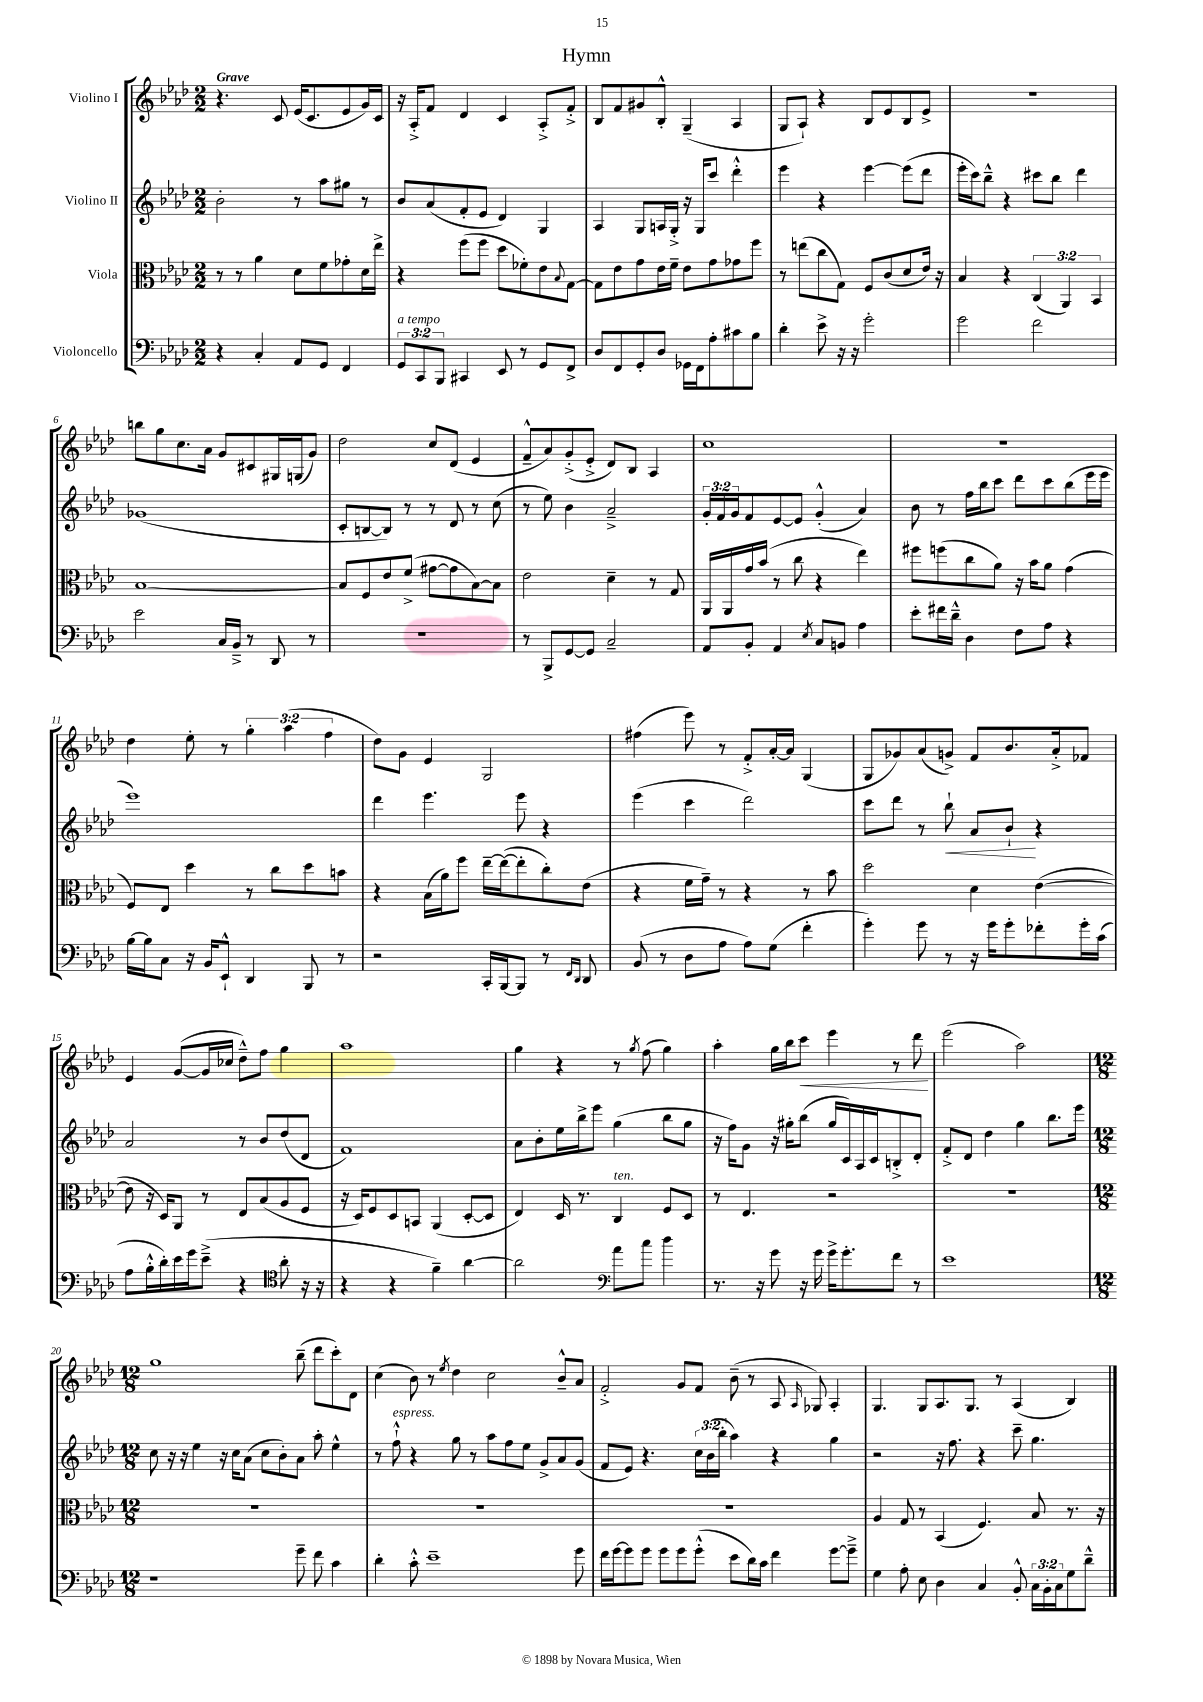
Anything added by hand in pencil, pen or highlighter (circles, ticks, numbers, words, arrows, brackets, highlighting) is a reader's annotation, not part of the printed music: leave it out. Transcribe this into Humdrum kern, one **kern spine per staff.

**kern	**kern	**kern	**kern
*staff4	*staff3	*staff2	*staff1
*clefF4	*clefC3	*clefG2	*clefG2
*k[b-e-a-d-]	*k[b-e-a-d-]	*k[b-e-a-d-]	*k[b-e-a-d-]
*M2/2	*M2/2	*M2/2	*M2/2
4r	8r	2b-'	4.r
.	8r	.	.
4C'	4a-	.	.
.	.	.	8c
8AA-	8d-	8r	(16e-
.	.	.	8.c
8GG	8f	8aa-	.
4FF	8g-'	8gg#	8e-
.	16d-	8r	16g)
.	16ee-^	.	16c
=	=	=	=
12GG	4r	8b-	16r
.	.	.	16A-'^
12CC	.	.	.
.	.	(8a-	8f
12BBB-	.	.	.
4CC#	(8ff	8f'	4d-
.	8ff	8e-	.
8EE-	8dd-	4d-)	4c
8r	8f-')	.	.
8GG	8e-	4G	8A-'^
.	8qqB-	.	.
8FF^	[8G	.	8f'^
=	=	=	=
8D-	8G]	4A-	8B-
8FF	8e-	.	8f
8GG'	8g	8G	8g#
8D-	16e-	16A	8B-'^^
.	16f~	16G'^	.
16GG-	8e-	16r	(4G~
16FF	.	16G	.
8A-'	8g	8ccc	.
8c#	8g-	4ddd-'^^	4A-
8B-	8ff	.	.
=	=	=	=
4d-'	8r	4eee-	8G
.	(8ee	.	8A-`)
8e-^	8cc	4r	4r
16r	8G)	.	.
16r	.	.	.
2g'	8F	[4eee-	8B-
.	(8c	.	8e-
.	8d-	(8eee-]	8B-
.	16e-)	8ddd-	8e-^
.	16r	.	.
=	=	=	=
2g	4B-	16eee-'	1r
.	.	16ccc)	.
.	.	8bb-~^^	.
.	4r	4r	.
2f	(6C	8ccc#	.
.	.	8bb-	.
.	6AA-)	.	.
.	.	4ddd-	.
.	6BB-	.	.
=	=	=	=
2e-	[1B-	(1g-	8bb
.	.	.	8gg
.	.	.	8.cc
.	.	.	16a-
16C	.	.	8g
16BB-~^	.	.	.
8r	.	.	8c#
8DD-	.	.	16G#
.	.	.	(16G
8r	.	.	8g)
=	=	=	=
1r	8B-]	8c'	2dd-
.	8F	[8B	.
.	8e-	8B])	.
.	(8f^	8r	.
.	[8g#	8r	8cc
.	8g#]	8d-	(8d-
.	[8B-)	8r	4e-
.	8B-]	(8cc	.
=	=	=	=
8r	2e-	8r	8f~^^
8BBB-^	.	8ee-)	8a-)
[8GG	.	4b-	(8g'^
8GG]	.	.	8e-'^
2C~	4d-~	2a-~^	8d-)
.	.	.	8B-
.	8r	.	4A-
.	8G	.	.
=	=	=	=
8AA-	16AA-	24g'	1cc
.	.	24f	.
.	16AA-	.	.
.	.	24g	.
8BB-'	16g	8f	.
.	(16b-	.	.
4AA-	8r	[8e-	.
.	8cc	8e-]	.
8qE-	.	.	.
8C	4r	(4g'^^	.
8BB	.	.	.
4A-	4ee-)	4a-)	.
=	=	=	=
8e-'	8ff#	8b-	1r
16f#	(8ff	8r	.
16d-~^^	.	.	.
4D-	8cc	16ff	.
.	.	16bb-	.
.	8a-)	8ccc	.
8F	16r	8ddd-	.
.	16b-	.	.
8A-	8a-	8ccc	.
4r	(4g	(8bb-	.
.	.	16eee-	.
.	.	16eee-	.
=	=	=	=
[16B-	8F)	1eee-)	4dd-
16B-]	.	.	.
8C	8E-	.	.
16r	4dd-	.	8ee-'
16BB-	.	.	.
8EE-`^^	.	.	8r
4DD-	8r	.	6gg'
.	8cc	.	.
.	.	.	(6aa-
8BBB-	8dd-	.	.
.	.	.	6ff
8r	8b	.	.
=	=	=	=
2r	4r	4ddd-	8dd-)
.	.	.	8g
.	(16B-	4.eee-	4e-
.	16a-)	.	.
.	8ff	.	.
16CC'	[16ee-~	.	2G
[16BBB-	(16ee-_	.	.
8BBB-]	8ee-']	8eee-	.
8r	8cc')	4r	.
16qqFF	.	.	.
16qqDD-	.	.	.
8DD-	(8e-	.	.
=	=	=	=
(8BB-	4r	(4eee-	(4ff#
8r	.	.	.
8D-	16f	4ccc	8eee-)
.	16g~)	.	.
8A-	8r	.	8r
8A-)	4r	2ddd-)	8f'^
(8G	.	.	[16a-'
.	.	.	16a-]
4f'	8r	.	(4G
.	8b-	.	.
=	=	=	=
4g')	2dd-	8ccc	8G
.	.	8ddd-	8g-)
8g	.	8r	(8a-
8r	.	8bb-`	8g^)
16r	4d-	8a-	8f
16g	.	.	.
8g'	.	8b-`	8.b-
8f-'	([4e-	4r	.
.	.	.	16a-'^
16g'	.	.	8f-
(16c	.	.	.
=	=	=	=
8A-	8e-]	2a-	4e-
16B-'^^	16r	.	.
16d-')	16D-)	.	.
16e-	8AA-	.	([8g
16g	.	.	.
(8e-~^	8r	.	16g]
.	.	.	16cc-
4r	8E-	8r	8dd-~^^)
.	(8B-	8b-	8ff
*clefC4	*	*	*
8a-'	8A-	(8dd-	4gg
16r	8F	8d-	.
16r	.	.	.
=	=	=	=
4r	16r	1f)	1aa-
.	16D-)	.	.
.	8F	.	.
4r	8D-	.	.
.	8BB	.	.
4f~)	(4AA-	.	.
[4a-	[8D-'	.	.
.	8D-]	.	.
=	=	=	=
2a-]	4E-)	8a-	4gg
.	.	8b-'	.
.	16D-	16ee-	4r
.	8.r	16bb-^	.
.	.	8eee-	.
8a-	4C	(4gg	8r
.	.	.	8qgg
8cc	.	.	(8ff
4dd-	8F	8bb-	4gg)
.	8D-	8gg	.
=	=	=	=
*clefF4	*	*	*
8.r	8r	16r	4aa-'
.	.	16ff)	.
.	4.E-	8g	.
16r	.	.	.
8g	.	16r	16gg
.	.	16gg#'	16bb-
16r	.	(8bb-	8ccc
16g	.	.	.
16g^	2r	16gg#	4eee-
8.g'	.	16c)	.
.	.	16A-	.
.	.	16c	.
8f	.	8B'^	8r
8r	.	8d-'	8ddd-
=	=	=	=
1e-	1r	8f'^	(2eee-
.	.	8d-	.
.	.	4dd-	.
.	.	4gg	2aa-)
.	.	8.bb-	.
.	.	16eee-	.
=	=	=	=
*M12/8	*M12/8	*M12/8	*M12/8
1r	1.r	8cc	1gg
.	.	16r	.
.	.	16r	.
.	.	4ee-	.
.	.	16r	.
.	.	16cc	.
.	.	(8a-	.
.	.	8cc	.
.	.	8b-')	.
8g~	.	8a-	(8bb-~
8f	.	8aa-'	8ddd-
4c	.	4ee-^^	8ccc')
.	.	.	8d-
=	=	=	=
4d-'	1.r	8r	(4cc
.	.	8ff`^^	.
8c'^^	.	4r	8b-)
1e-~	.	.	8r
.	.	.	8qee-
.	.	8gg	4dd-
.	.	8r	.
.	.	8aa-	2cc
.	.	8ff	.
.	.	8ee-	.
.	.	8g^	.
.	.	8a-	8b-~^^
8g	.	(8g	8a-
=	=	=	=
16f	1.r	8f	2f'^
[16g	.	.	.
8g]	.	8e-)	.
8g	.	4.r	.
8g	.	.	.
8g	.	.	8g
(8g'^^	.	24cc	8f
.	.	(24b-	.
.	.	24bb-'	.
8e-	.	4aa-)	(8b-~
16d-)	.	.	8r
16c	.	.	.
4f	.	4r	8A-
.	.	.	16qqA-
.	.	.	8G-)
[8g	.	4gg	4A-'
8g~^]	.	.	.
=	=	=	=
4G	4A-	2r	4.G
8A-'	8G	.	.
8E-	8r	.	8G
4D-	(4BB-	16r	8.A-
.	.	8.ff	.
.	.	.	8.G
4C	4.F)	4r	.
.	.	.	8r
8BB-'^^	.	8ccc~	(4A-
24C	8B-	4.gg	.
24BB-'	.	.	.
24C	.	.	.
8G	8.r	.	4B-)
8d-~^^	.	.	.
.	16r	.	.
==	==	==	==
*-	*-	*-	*-
